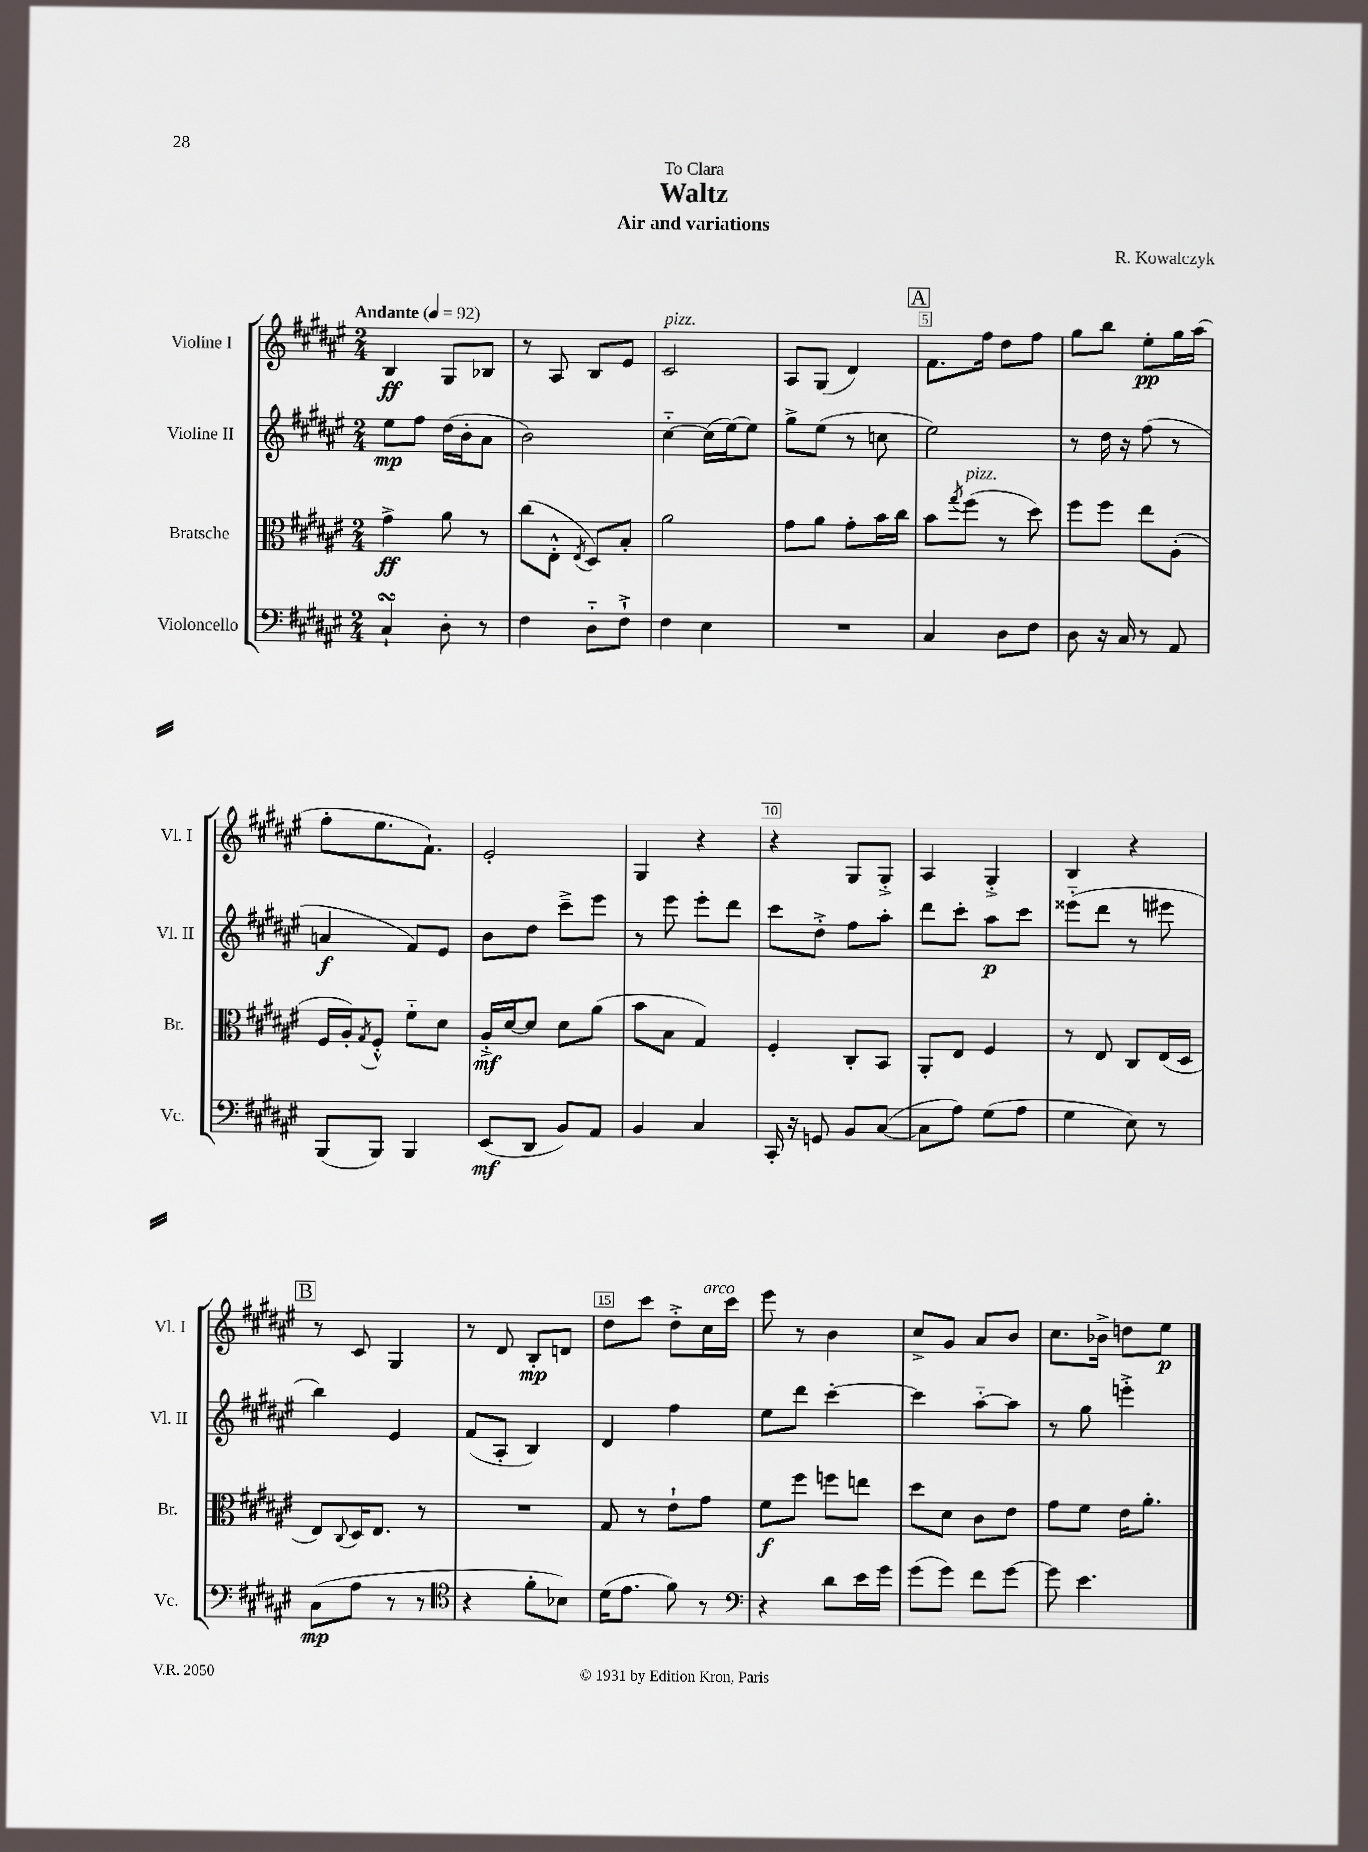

**kern	**kern	**kern	**kern
*staff4	*staff3	*staff2	*staff1
*clefF4	*clefC3	*clefG2	*clefG2
*k[f#c#g#d#a#e#]	*k[f#c#g#d#a#e#]	*k[f#c#g#d#a#e#]	*k[f#c#g#d#a#e#]
*M2/4	*M2/4	*M2/4	*M2/4
*MM92	*MM92	*MM92	*MM92
4C#`	4g#^	8ee#	4B
.	.	8ff#	.
8D#'	8a#	(16dd#	8G#
.	.	16b'	.
8r	8r	8a#	8B-
=	=	=	=
4F#	(8cc#	2b)	8r
.	8E#'^^	.	8A#
.	8qE#	.	.
8D#'~	8D#)	.	8B
8F#`^	8B'	.	8e#
=	=	=	=
4F#	2a#	[4cc#'~	2c#
4E#	.	(16cc#]	.
.	.	[16ee#)	.
.	.	8ee#]	.
=	=	=	=
2r	8g#	8gg#^	8A#
.	8a#	(8ee#	(8G#
.	8g#'	8r	4d#)
.	16b	8cc	.
.	16cc#	.	.
=	=	=	=
4C#	8b	2ee#)	8.f#
.	8qgg#	.	.
.	(8ff#	.	.
.	.	.	16ff#
8D#	8r	.	8dd#
8F#	8dd#)	.	8ff#
=	=	=	=
8D#	8ff#	8r	8gg#
16r	8ff#	16dd#	8bb
16C#	.	16r	.
8r	8ee#	(8ff#	8ee#'
8AA#	(8A#'	8r	16gg#
.	.	.	(16aa#
=	=	=	=
(8BBB	16F#	4a	8ff#'
.	16A#')	.	.
.	8qG#	.	.
8BBB)	8F#'^^	.	8.ee#
4BBB	8f#'~	8f#)	.
.	.	.	8.f#`)
.	8d#	8e#	.
=	=	=	=
(8EE#	16A#'^	8b	2e#'
.	[16d#	.	.
8DD#	8d#]	8dd#	.
8BB)	8d#	8ccc#~^	.
8AA#	(8a#	8eee#	.
=	=	=	=
4BB	8b	8r	4G#
.	8B	8eee#	.
4C#	4G#)	8eee#'	4r
.	.	8ddd#	.
=	=	=	=
16CC#'	4F#'	8ccc#	4r
16r	.	.	.
8GG	.	8dd#'^	.
8BB	8C#'	8ff#	8G#
([8C#	8BB	8aa#'	8G#'^
=	=	=	=
8C#]	8AA#'	8ddd#	4A#
8A#)	8E#	8ccc#'	.
(8G#	4F#	8aa#	4G#'^
8A#	.	8ccc#	.
=	=	=	=
4G#	8r	(8eee##'~	4B
.	8E#	8ddd#	.
8E#)	8C#	8r	4r
8r	(16E#	8eee#	.
.	16D#	.	.
=	=	=	=
(8C#	8E#)	4bb)	8r
.	8qqC#	.	.
8A#	16D#	.	8c#
.	8.E#	.	.
8r	.	4e#	4G#
8r	8r	.	.
=	=	=	=
*clefC4	*	*	*
4r	2r	(8f#	8r
.	.	8A#'	8d#
8f#'	.	4B)	8B'
8B-)	.	.	8d
=	=	=	=
(16d#	8G#	4d#	8dd#
8.e#	.	.	.
.	8r	.	8ccc#
8f#)	8e#`	4ff#	8dd#'^
8r	8g#	.	16cc#
.	.	.	16ccc#
=	=	=	=
*clefF4	*	*	*
4r	8f#	8ee#	8eee#
.	8ff#	8ddd#	8r
8d#	8ff	[4ccc#'	4b
16e#	8ee	.	.
16g#	.	.	.
=	=	=	=
(8g#	8dd#	4ccc#]	8cc#^
8g#)	8d#	.	8g#
8f#	8c#	[8aa#'~	8a#
[8g#	8e#	8aa#]	8b
=	=	=	=
8g#]	8g#	8r	8.cc#
4.e#	8f#	8gg#	.
.	.	.	16b-^
.	16e#	4eee'^	8dd
.	8.a#'	.	.
.	.	.	8ee#
==	==	==	==
*-	*-	*-	*-
